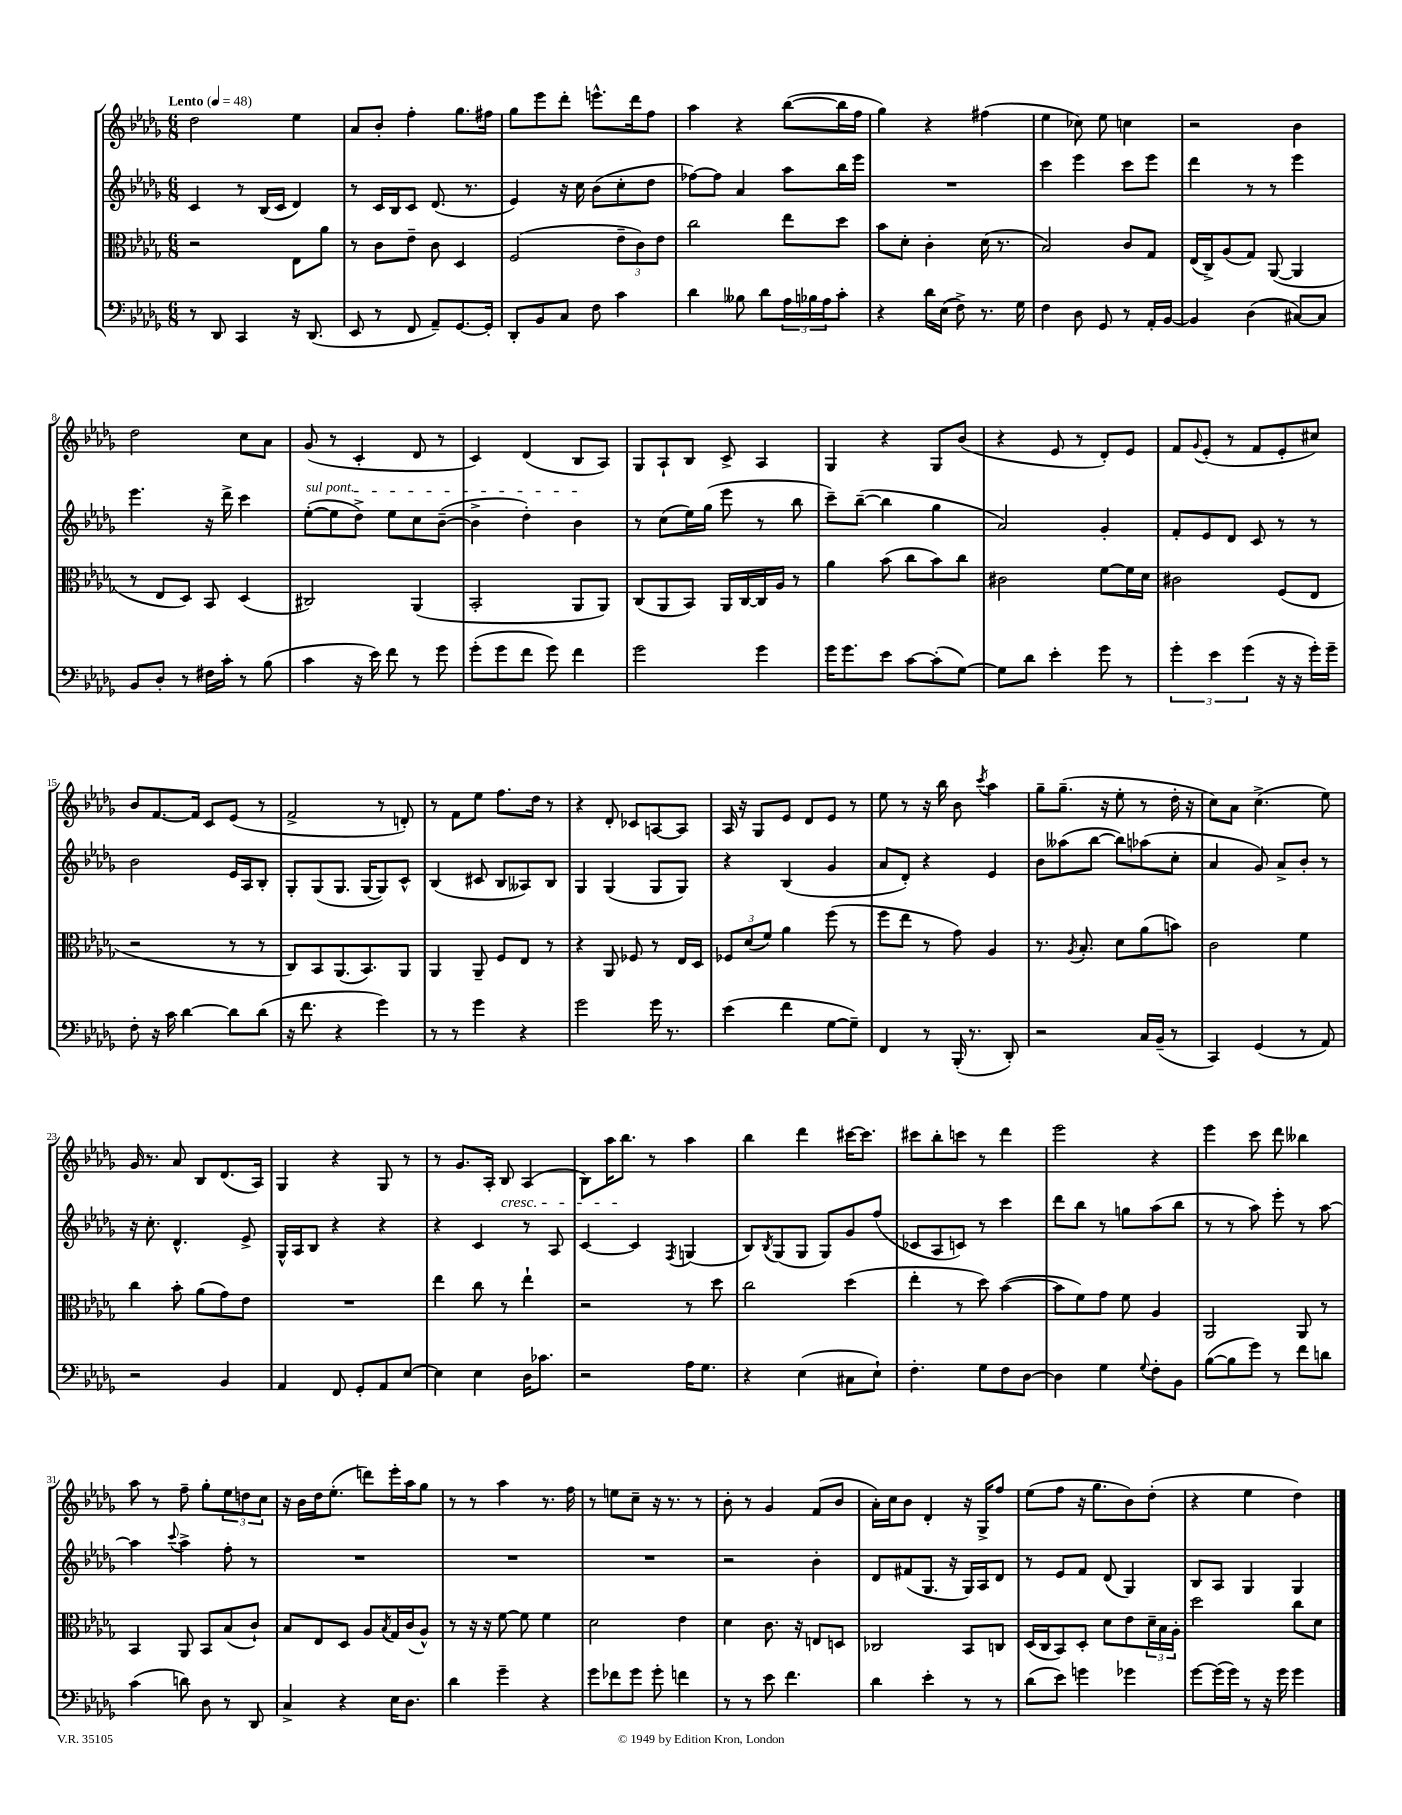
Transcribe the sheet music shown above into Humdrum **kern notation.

**kern	**kern	**kern	**kern
*part4	*part3	*part2	*part1
*staff4	*staff3	*staff2	*staff1
*clefF4	*clefC3	*clefG2	*clefG2
*k[b-e-a-d-g-]	*k[b-e-a-d-g-]	*k[b-e-a-d-g-]	*k[b-e-a-d-g-]
*M6/8	*M6/8	*M6/8	*M6/8
*MM48	*MM48	*MM48	*MM48
=1	=1	=1	=1
!	!	!	!LO:TX:a:B:t=Lento
8r	2r	4c/	2dd-\
8DD-/	.	.	.
4CC/	.	8r	.
.	.	(16B-/LL	.
.	.	16c/JJ	.
16r	8E-\L	4d-/)	4ee-\
(8.DD-/	.	.	.
.	8a-\J	.	.
=2	=2	=2	=2
8EE-/	8r	8r	8a-/L
8r	8c\L	16c/LL	8b-'/J
.	.	16B-/J	.
8FF/	8e-~\J	8c/J	4ff'\
8AA-~/L)	8c\	(8.d-/	.
[8.GG-/	4D-/	.	8.gg-\L
.	.	8.r	.
16GG-'/Jk]	.	.	16ff#X\Jk
=3	=3	=3	=3
8DD-'/L	(2F/	4e-/)	8gg-\L
8BB-/	.	.	8eee-\
8C/J	.	16r	8ddd-'\J
.	.	16cc\	.
8F\	.	(8b-\L	8.eeen^^\L
4c\	12e-~\L	8cc'\	.
.	.	.	16ddd-\k
.	12c\)	.	.
.	.	8dd-\J	8ff\J
.	12e-\J	.	.
=4	=4	=4	=4
4d-\	2cc\	[8ff-X\L)	4aa-\
.	.	8ff-\J]	.
8B--X\	.	4a-/	4r
8d-\L	.	.	.
24A-\L	8ee-\L	8aa-\L	([8bb-\L
24B-X\	.	.	.
24A-\J	.	.	.
8c'\J	8dd-\J	16bb-\L	16bb-\L]
.	.	16eee-\JJ	16ff\JJ
=5	=5	=5	=5
4r	8b-\L	2.r	4gg-\)
.	8d-'\J	.	.
16d-\LL	4c'\	.	4r
(16E-\JJ	.	.	.
8F^\)	.	.	.
8.r	(16d-\	.	(4ff#X\
.	8.r	.	.
16G-\	.	.	.
=6	=6	=6	=6
4F\	2B-/)	4ccc\	4ee-\
8D-\	.	4eee-\	8cc-X\)
8GG-/	.	.	8ee-\
8r	8c/L	8ccc\L	4ccn\
16AA-'/LL	8G-/J	8eee-\J	.
[16BB-/JJ	.	.	.
=7	=7	=7	=7
4BB-/]	(16E-/LL	4ddd-\	2r
.	16C^/J)	.	.
.	(8A-/	.	.
(4D-\	8G-/J)	8r	.
.	([8AA-/	8r	.
[8C#X/L)	4AA-/]	4eee-\	4b-\
8C#/J]	.	.	.
!!LO:LB:g=z
=8	=8	=8	=8
8BB-/L	8r	4.eee-\	2dd-\
8D-'/J	8E-/L	.	.
8r	8D-/J)	.	.
16F#X\LL	8BB-/	16r	.
16c'\JJ	.	16ddd-^\	.
8r	(4D-/	4ccc\	8cc\L
(8B-\	.	.	8a-\J
=9	=9	=9	=9
!	!	!LO:TX:a:i:t=sul pont.	!
4c\	2C#X/)	([8ee-'\L	(8g-/
.	.	8ee-\]	8r
16r	.	8dd-^\J)	4c'/
16e-\)	.	.	.
8f\	.	8ee-\L	.
8r	(4AA-/	8cc\	8d-/
8g-\	.	([8b-~\J	8r
=10	=10	=10	=10
(8g-'\L	2BB-'/	4b-^\]	4c/)
8g-\	.	.	.
8f\J	.	4dd-'\)	(4d-/
8g-\)	.	.	.
4f\	8AA-/L	4b-\	8B-/L
.	8AA-/J)	.	8A-/J)
=11	=11	=11	=11
2g-\	(8C/L	8r	8G-/L
.	8AA-/	(8cc\L	8A-`/
.	8BB-/J)	16ee-\L)	8B-/J
.	.	(16gg-\JJ	.
.	16AA-/LL	8eee-\	8c^/
.	[16C/	.	.
4g-\	16C/]	8r	4A-/
.	16A-/JJ	.	.
.	8r	8bb-\	.
=12	=12	=12	=12
16g-\KL	4a-\	8ccc~\L)	4G-/
8.g-\	.	.	.
.	.	([8bb-~\J	.
8e-\J	(8b-\	4bb-\]	4r
[8c\L	8cc\L	.	.
(8c'\]	8b-\)	4gg-\	8G-/L
[8G-\J)	8cc\J	.	(8b-/J
=13	=13	=13	=13
8G-\L]	2c#X\	2a-/)	4r
8d-\J	.	.	.
4e-'\	.	.	8e-/
.	.	.	8r
8g-\	[8f\L	4g-'/	8d-'/L)
8r	16f\L]	.	8e-/J
.	16d-\JJ	.	.
=14	=14	=14	=14
6g-'\	2c#X\	8f'/L	8f/L
.	.	.	8qqg-/
.	.	8e-/	(8e-'/J
6e-\	.	.	.
.	.	8d-/J	8r
(6g-\	.	.	.
.	.	8c/	8f/L
16r	(8F/L	8r	8e-'/
16r	.	.	.
16g-'\LL)	8E-/J	8r	8cc#X/J)
16g-~\JJ	.	.	.
!!LO:LB:g=z
=15	=15	=15	=15
8F'\	2r	2b-\	8b-/L
16r	.	.	[8.f/
16c\	.	.	.
[4d-\	.	.	.
.	.	.	16f/Jk]
.	.	.	8c/L
8d-\L]	8r	16e-/LL	(8e-/J
.	.	16A-/J	.
(8d-\J	8r	8B-'/J	8r
=16	=16	=16	=16
16r	8C/L)	8G-'/L	2f^/
8.f\	.	.	.
.	8BB-/	(8G-/	.
4r	(8.AA-/	8.G-/J	.
.	8.BB-/)	[16G-/KL	.
4g-\)	.	8G-/])	8r
.	8AA-/J	8c^^/J	8dn'/)
=17	=17	=17	=17
8r	4AA-/	(4B-/	8r
8r	.	.	8f\L
4g-\	8AA-~/	8c#X/	8ee-\J
.	8F/L	8B-/L	8.ff\L
4r	8E-/J	8A--X/)	.
.	.	.	16dd-\Jk
.	8r	8B-/J	8r
=18	=18	=18	=18
2g-\	4r	4G-/	4r
.	8AA-/	(4G-/	8d-'/
.	8F-X/	.	8c-X/L
16g-\	8r	8G-/L	[8An/
8.r	.	.	.
.	16E-/LL	8G-/J)	8A/J]
.	16D-/JJ	.	.
=19	=19	=19	=19
(4e-\	12F-X/L	4r	16A-/
.	.	.	16r
.	(12d-/	.	.
.	.	.	8G-/L
.	12f/J)	.	.
4f\	4a-\	(4B-/	8e-/J
.	.	.	8d-/L
[8G-\L	(8ff\	4g-/	8e-/J
8G-~\J])	8r	.	8r
=20	=20	=20	=20
4FF/	8ff\L	8a-/L	8ee-\
.	8ee-\J	8d-'/J)	8r
8r	8r	4r	16r
.	.	.	16bb-\
(16BBB-'/	8g-\)	.	8b-\
8.r	.	.	.
.	.	.	8qccc/
.	4A-/	4e-/	4aa-\
8DD-'/)	.	.	.
=21	=21	=21	=21
2r	8.r	8b-\L	8gg-~\L
.	.	(8aa--X\	(8.gg-~\J
.	8qA-/	.	.
.	8.B-'/	.	.
.	.	[8bb-\J	.
.	.	.	16r
.	8d-\L	8bb-\L])	8ee-'\
16C/LL	(8a-\	(8aa-X\	8r
(16BB-~/JJ	.	.	.
8r	8bn\J)	8cc'\J	16dd-'\
.	.	.	16r
=22	=22	=22	=22
4CC/)	2c\	4a-/	8cc\L)
.	.	.	8a-\J
(4GG-/	.	8g-/)	(4.cc^\
.	.	8a-^/L	.
8r	4f\	8b-'/J	.
8AA-/)	.	8r	8ee-\)
!!LO:LB:g=z
=23	=23	=23	=23
2r	4cc\	16r	16g-/
.	.	8.cc'\	8.r
.	8b-'\	4.d-^^/	8a-/
.	(8a-\L	.	8B-/L
4BB-/	8g-\)	.	(8.d-/
.	8e-\J	8e-^/	.
.	.	.	16A-/Jk)
=24	=24	=24	=24
4AA-/	2.r	16G-^^/LL	4G-/
.	.	16A-/J	.
.	.	8B-/J	.
8FF/	.	4r	4r
8GG-'/L	.	.	.
8AA-/	.	4r	8G-/
[8E-/J	.	.	8r
=25	=25	=25	=25
4E-\]	4ee-\	4r	8r
.	.	.	8.g-/L
4E-\	8cc\	4c/	.
.	.	.	16A-'/Jk
!	!	!	!LO:TX:b:i:t=cresc.
.	8r	.	8B-/
16D-\KL	4ee-`\	8r	(4A-/
8.c-X\J	.	.	.
.	.	8A-/	.
=26	=26	=26	=26
2r	2r	[4c/	8B-\L)
.	.	.	16aa-\K
.	.	.	8.bb-\J
.	.	4c/]	.
.	.	.	8r
.	.	8qF/	.
16A-\KL	8r	(4Gn/	4aa-\
8.G-\J	.	.	.
.	8dd-\	.	.
=27	=27	=27	=27
4r	2cc\	8B-/L)	4bb-\
.	.	8qB-/	.
.	.	(8G-/	.
(4E-\	.	8G-/J	4ddd-\
.	.	8G-/L)	.
8C#X\L	(4dd-\	8g-/	[16ccc#X\KL
.	.	.	8.ccc#\J]
8E-`\J)	.	(8ff/J	.
=28	=28	=28	=28
4.F'\	4ee-'\	8c-X/L	8ccc#X\L
.	.	8A-/	8bb-'\
.	8r	8cn/J)	8cccn\J
8G-\L	8dd-\)	8r	8r
8F\	([4b-\	4ccc\	4ddd-\
[8D-\J	.	.	.
=29	=29	=29	=29
4D-\]	8b-\L]	8ddd-\L	2eee-\
.	8f\)	8bb-\J	.
4G-\	8g-\J	8r	.
.	8f\	8ggn\L	.
8qqG-/	.	.	.
8F'\L	4A-/	(8aa-\	4r
8BB-\J	.	8bb-\J	.
=30	=30	=30	=30
([8B-\L	2AA-/	8r	4eee-\
8B-\]	.	8r	.
8g-\J)	.	8aa-\)	8ccc\
8r	.	8eee-'\	8ddd-\
8f\L	8AA-/	8r	4bb--X\
8dn\J	8r	[8aa-\	.
!!LO:LB:g=z
=31	=31	=31	=31
(4c\	4BB-/	4aa-\]	8aa-\
.	.	.	8r
.	.	8qqccc/	.
8dn\)	8AA-/	4aa-^\	8ff~\
8D-\	8BB-/L	.	8gg-'\L
8r	(8B-/	8ff'\	12ee-\
.	.	.	12ddn\
8DD-/	8c`/J)	8r	.
.	.	.	12cc\J
=32	=32	=32	=32
4C^/	8B-/L	2.r	16r
.	.	.	16b-\LL
.	8E-/	.	16dd-\J
.	.	.	(8.ee-'\J
4r	8D-/J	.	.
.	8A-/L	.	8dddn\L)
.	8qB-/	.	.
16E-\KL	16G-/L	.	16eee-'\L
8.D-\J	(16c/J	.	16aa-\J
.	8A-^^/J)	.	8gg-\J
=33	=33	=33	=33
4d-\	8r	2.r	8r
.	16r	.	8r
.	16r	.	.
4g-~\	[8f\	.	4aa-\
.	8f\]	.	.
4r	4f\	.	8.r
.	.	.	16ff\
=34	=34	=34	=34
8g-\L	2d-\	2.r	8r
8f-X\	.	.	8een\L
8g-\J	.	.	8cc~\J
8g-'\	.	.	16r
.	.	.	8.r
4fn\	4e-\	.	.
.	.	.	8r
=35	=35	=35	=35
8r	4d-\	2r	8b-'\
8r	.	.	8r
8e-\	8.c\	.	4g-/
4.f\	.	.	.
.	16r	.	.
.	8En/L	4b-'\	(8f/L
.	8Dn/J	.	8b-/J
=36	=36	=36	=36
4d-\	2C-X/	8d-/L	16a-'\LL)
.	.	.	16cc\J
.	.	(8f#X/	8b-\J
4e-'\	.	8.G-/J	4d-'/
.	.	16r	.
8r	8BB-/L	16G-/LL)	16r
.	.	16A-/J	16G-^/KL
8r	8Cn/J	8d-/J	8ff/J
=37	=37	=37	=37
(8d-\L	(16D-/LL	8r	(8ee-\L
.	16C/J	.	.
8e-\J)	8BB-/)	8e-/L	8ff\J
4gn\	8D-'/J	8f/J	16r
.	.	.	8.gg-\L
.	8d-\L	(8d-/	.
4g-X\	8e-\	4G-/)	8b-\)
.	24d-~\L	.	(8dd-'\J
.	24B-\	.	.
.	24A-'\JJ	.	.
=38	=38	=38	=38
[8g-\L	2dd-\	8B-/L	4r
(16g-\L]	.	8A-/J	.
16g-\JJ)	.	.	.
8r	.	4G-/	4ee-\
16r	.	.	.
16g-\	.	.	.
4g-\	8cc\L	4G-/	4dd-\)
.	8d-\J	.	.
==	==	==	==
*-	*-	*-	*-
